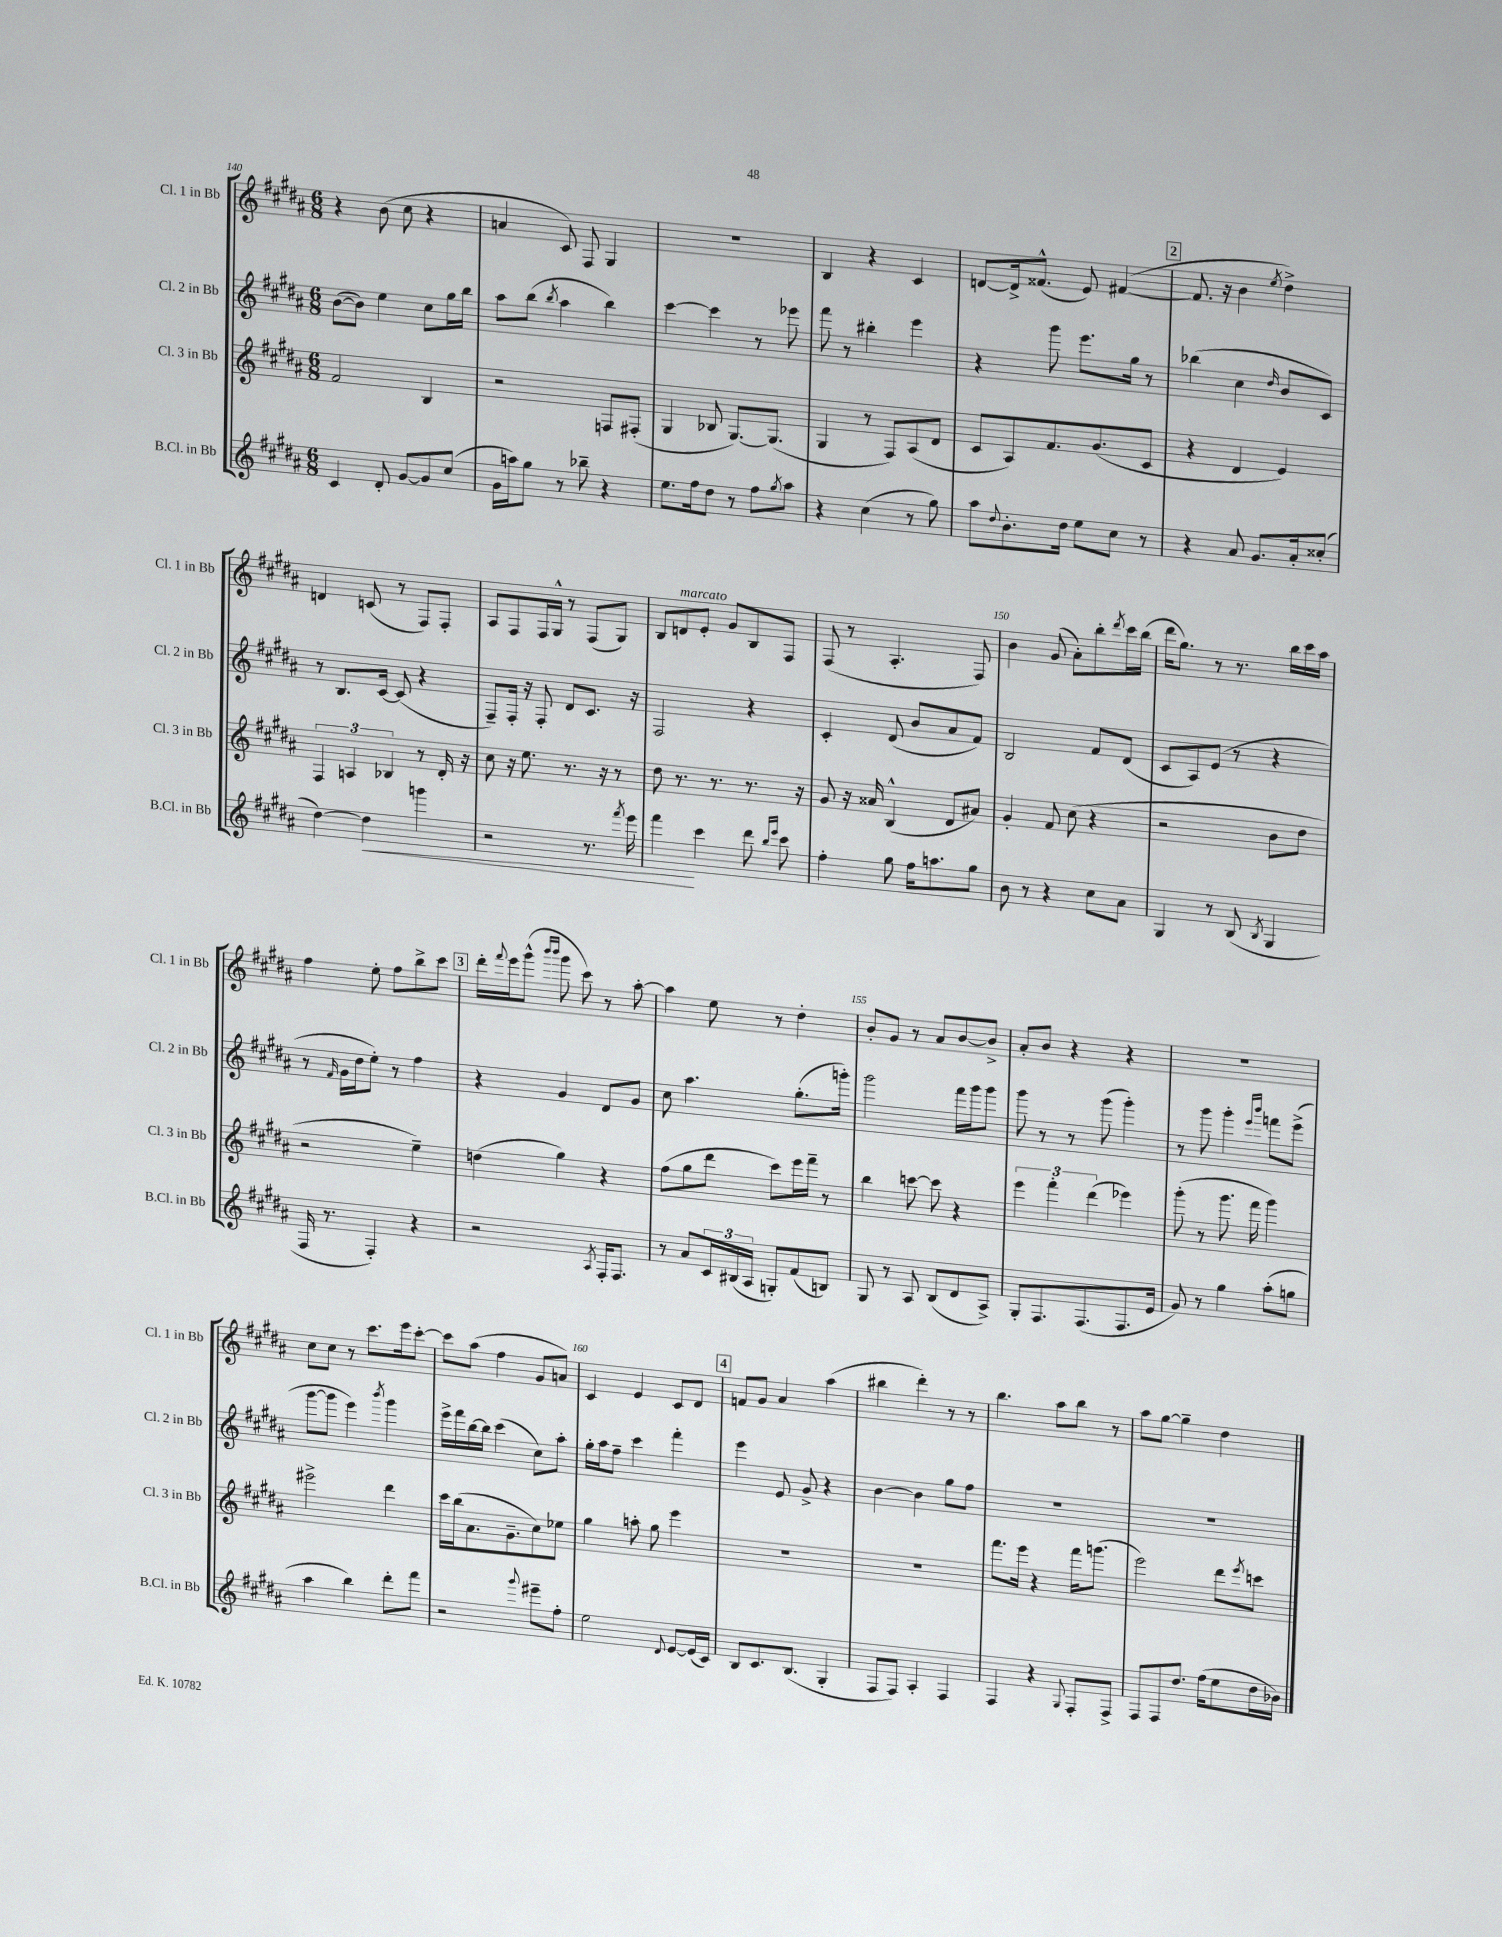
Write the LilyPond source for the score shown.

<<
\new StaffGroup <<
\new Staff = "s0" \with { instrumentName = "Cl. 1 in Bb" shortInstrumentName = "Cl. 1 in Bb" } {
    \clef treble \key b \major \numericTimeSignature \time 6/8
    r4 b'8( cis''8 r4 |
    a'4 cis'8) fis8 gis4 |
    R2. |
    b4 r4 cis'4 |
    d'8~ d'16-> fisis'8.-^( e'8) fis'4~( |
    \mark \markup { \box "2" } fis'8. r16 b'4 \acciaccatura { e''8 } dis''4->) |
    d'4 c'8( r8 fis8) fis8-. |
    ais8 fis8 fis16 gis16-^ r8 fis8( gis8) |
    b8 d'8^\markup { \italic "marcato" } e'8-. gis'8 b8 fis8 |
    fis8( r8 ais4.-. fis8) |
    b'4 gis'8( ais'8-.) b''8-. \acciaccatura { dis'''8 } cis'''16 b''16( |
    dis'''16 gis''8.) r8 r8. b''16 cis'''16 ais''16 |
    fis''4 e''8-. fis''8 b''8-> cis'''8 |
    \mark \markup { \box "3" } dis'''16-. \appoggiatura { fis'''8 } e'''16 gis'''8-^( \grace { b'''16 b'''16 } gis'''8 cis'''8) r8 ais''8~-. |
    ais''4 e''8 r8 dis''4-. |
    b'8-. gis'8 r8 ais'8 b'8~ b'8-> |
    ais'8-. b'8 r4 r4 |
    R2. |
    cis''8 cis''8 r8 cis'''8. e'''16 cis'''8~-. |
    cis'''8 ais''8( fis''4 gis'8 a'8) |
    cis'4 e'4 cis'8 dis'8 |
    \mark \markup { \box "4" } f'8 gis'8 ais'4 ais''4( |
    bis''4 dis'''4-.) r8 r8 |
    b''4. ais''8 b''8 r8 |
    ais''8 gis''8~ gis''4-- dis''4 \bar "|." |
}
\new Staff = "s1" \with { instrumentName = "Cl. 2 in Bb" shortInstrumentName = "Cl. 2 in Bb" } {
    \clef treble \key b \major \numericTimeSignature \time 6/8
    b'8~( b'8) e''4 cis''8 gis''16 b''16 |
    ais''8 b''8( \acciaccatura { b''8 } ais''4 b''4) |
    cis'''4~ cis'''4 r8 ees'''8 |
    fis'''8 r8 bis''4-. e'''4 |
    r4 gis'''8 e'''8. gis''16 r8 |
    \mark \markup { \box "2" } bes''4( cis''4 \grace { dis''16 } b'8 cis'8) |
    r8 b8. cis'16~ cis'8( r4 |
    fis8--) fis16-. r16 fis8-. dis'8 cis'8. r16 |
    fis2 r4 |
    cis'4-. dis'8( b'8 ais'8 fis'8) |
    b2 fis'8 dis'8( |
    cis'8 ais8) e'8( r8 r4 |
    r8 \grace { fis'16 } gis'16 dis''16 e''8-.) r8 fis''4 |
    \mark \markup { \box "3" } r4 gis'4 dis'8 gis'8 |
    cis''8 ais''4. gis''8.-.( g'''16-.) |
    gis'''2 fis'''16 gis'''16 gis'''8 |
    gis'''8 r8 r8 gis'''8( gis'''4-.) |
    r8 gis'''8 gis'''4-. \grace { e'''16 b'''16 } f'''8 e'''8->( |
    gis'''8~ gis'''8 e'''4) \acciaccatura { b'''8 } gis'''4 |
    e'''16-> fis'''16 b''16~ b''16 cis'''4( cis''8) ais''8-. |
    gis''16-. ais''16 fis''8-- cis'''4 fis'''4-. |
    \mark \markup { \box "4" } e'''4 e'8 gis'8-> r4 |
    b'4~ b'4 gis''8 fis''8 |
    R2. |
    R2. \bar "|." |
}
\new Staff = "s2" \with { instrumentName = "Cl. 3 in Bb" shortInstrumentName = "Cl. 3 in Bb" } {
    \clef treble \key b \major \numericTimeSignature \time 6/8
    fis'2 b4 |
    r2 f8 fis8-.( |
    gis4 bes8 gis8.~) gis8.( |
    gis4 r8 fis8) ais8( dis'8 |
    cis'8 ais8) fis'8. gis'8.( cis'8 |
    \mark \markup { \box "2" } r4 dis'4 e'4) |
    \tuplet 3/2 { fis4 a4 bes4 } r8 dis'16-. r16 |
    cis''8 r16 e''8. r8. r16 r8 |
    dis''8 r8. r8. r8. r16 |
    gis'8 r16 aisis'16 b4-^( dis'8 ais'8) |
    gis'4-. fis'8 cis''8( r4 |
    r2 b'8 dis''8 |
    r2 e''4--) |
    \mark \markup { \box "3" } d''4( gis''4) r4 |
    fis''8( gis''8 dis'''8 cis'''8) e'''16 fis'''16-- r8 |
    b''4 c'''8~ c'''8 r4 |
    \tuplet 3/2 { e'''4 fis'''4-. dis'''4( } ees'''4) |
    gis'''8-.( r8 gis'''8. fis'''16 gis'''4) |
    eis'''2-> dis'''4 |
    cis'''16 b''16( ais'8. gis'8.-- cis''8) ees''8 |
    gis''4 a''8-. gis''8 e'''4 |
    \mark \markup { \box "4" } R2. |
    R2. |
    fis'''8. e'''16 r4 fis'''16 g'''8.( |
    e'''2) dis'''8 \acciaccatura { e'''8 } c'''8 \bar "|." |
}
\new Staff = "s3" \with { instrumentName = "B.Cl. in Bb" shortInstrumentName = "B.Cl. in Bb" } {
    \clef treble \key b \major \numericTimeSignature \time 6/8
    cis'4 dis'8-. gis'8~ gis'8 cis''8( |
    gis'16 a''16) gis''8 r8 bes''8-- r4 |
    e''8. fis''16 dis''8 r8 fis''8 \acciaccatura { gis''8 } ais''8 |
    r4 cis''4( r8 gis''8) |
    ais''8 \appoggiatura { dis''8 } b'8.-. dis''16 e''8 cis''8 r8 |
    \mark \markup { \box "2" } r4 ais'8 gis'8. ais'16-. cisis''8-.( |
    dis''4~) dis''4\< g'''4 |
    r2 r8. \acciaccatura { fis'''8 } e'''16 |
    fis'''4\! cis'''4 dis'''8 \grace { b''16 e'''16 } cis'''8 |
    fis''4-. gis''8 fis''16 a''8. gis''8 |
    b'8 r8 r4 cis''8 ais'8 |
    gis4 r8 b8( \acciaccatura { b8 } gis4 |
    fis16 r8. fis4-.) r4 |
    \mark \markup { \box "3" } r2 \acciaccatura { ais8 } fis16-. fis8. |
    r8 ais'8 \tuplet 3/2 { cis'16 bis16( ais16 } g8-.) fis'8( b8) |
    gis8 r8 ais8 b8( dis'8 ais8->) |
    gis8-. fis8. fis8.( fis8. e'16 |
    gis'8) r8 gis''4 ais''8-.( g''8 |
    ais''4 b''4) dis'''8-. fis'''8 |
    r2 \appoggiatura { gis'''8 } eis'''8-- fis''8-. |
    e''2 \appoggiatura { dis'8 } e'8~ e'16( cis'16) |
    \mark \markup { \box "4" } b8 cis'8. b8.( gis4-. |
    fis8 fis8) ais4-. fis4 |
    fis4 r4 \appoggiatura { gis8 } fis8-. fis8-> |
    fis8 fis8 dis''8. fis''16( e''8 dis''16 bes'16) \bar "|." |
}
>>
>>
\layout { \context { \Score currentBarNumber = #140 \override BarNumber.break-visibility = ##(#f #t #t) barNumberVisibility = #(every-nth-bar-number-visible 5) } }
